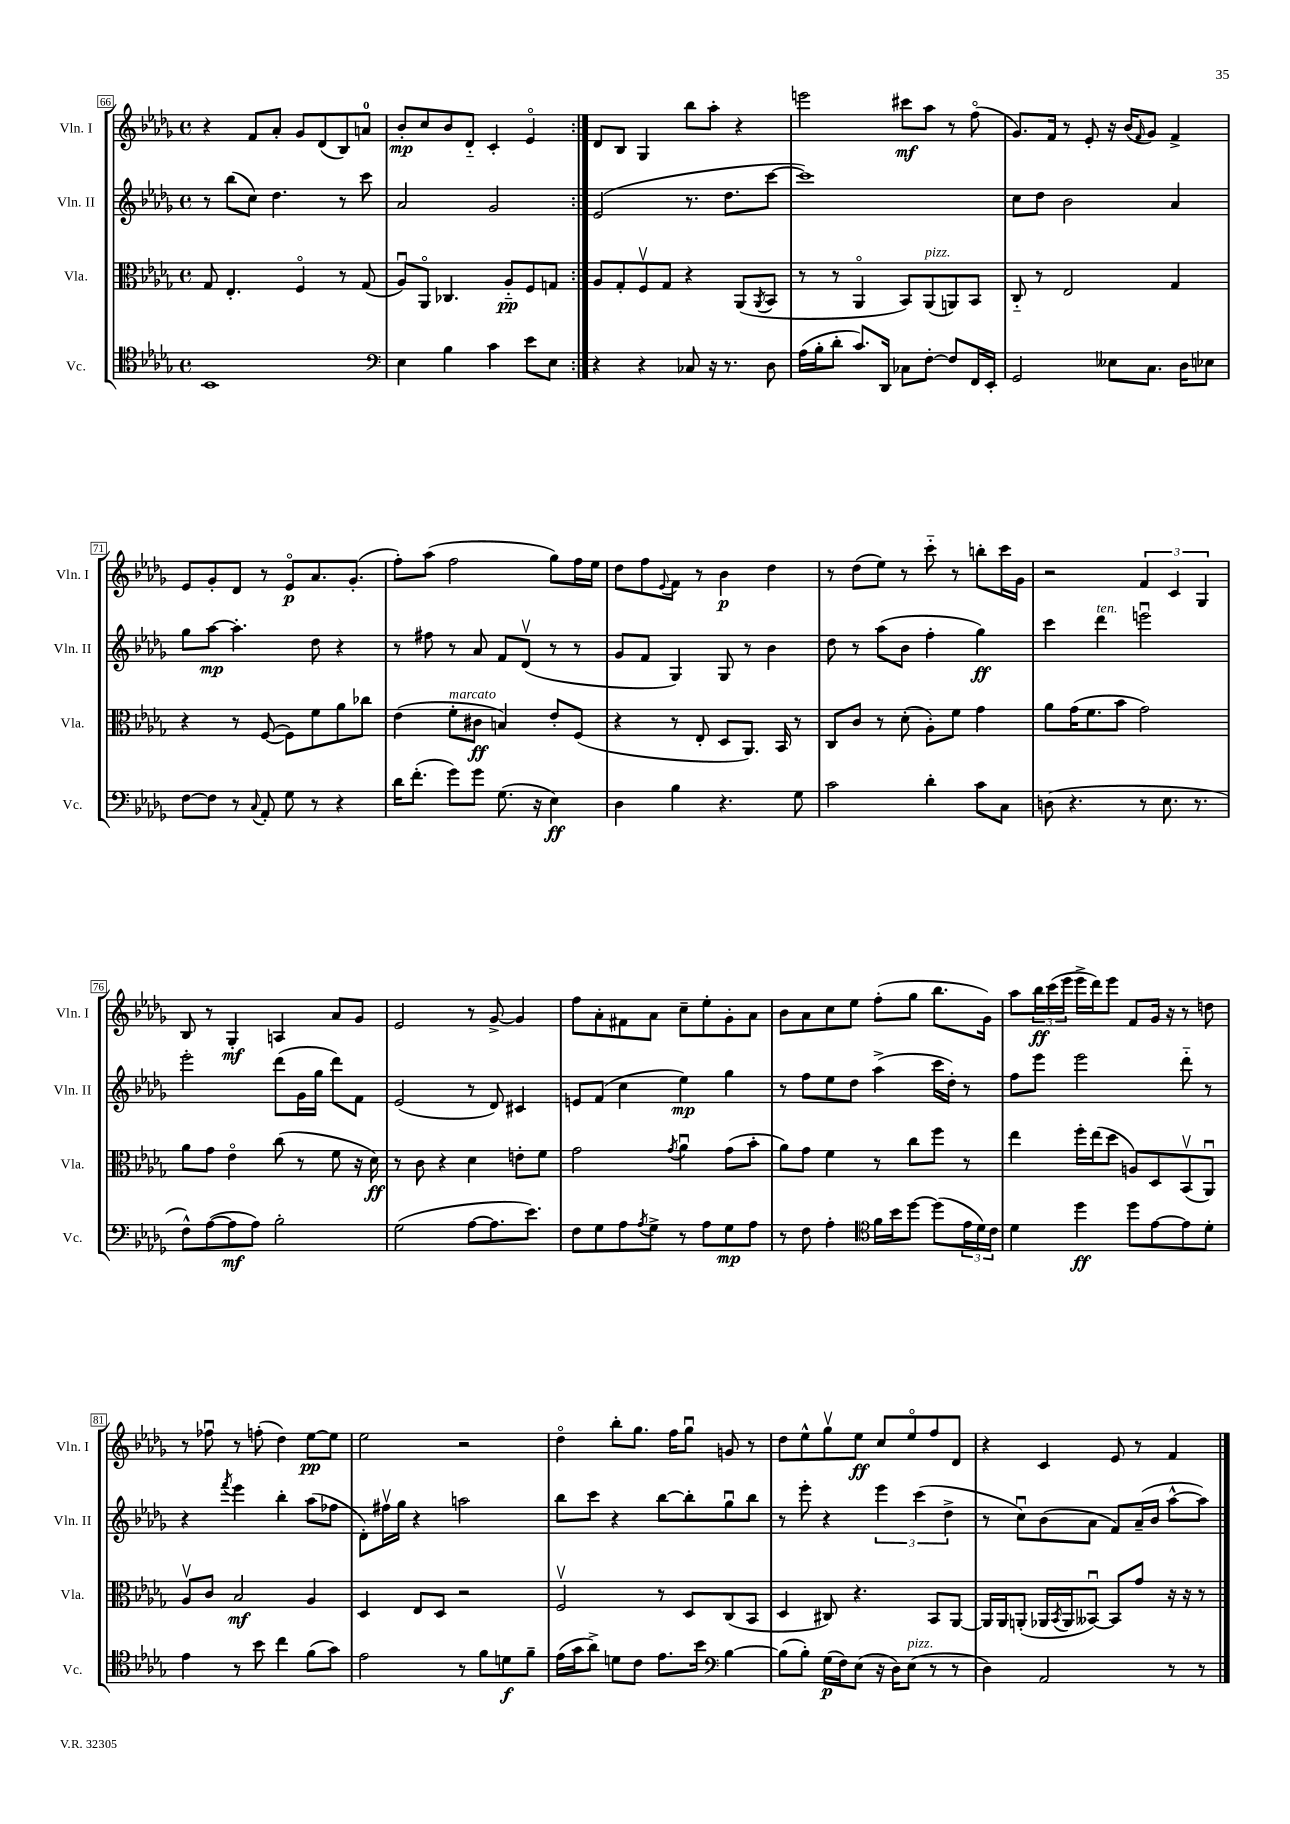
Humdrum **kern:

**kern	**dynam	**kern	**dynam	**kern	**dynam	**kern	**dynam
*part4	*part4	*part3	*part3	*part2	*part2	*part1	*part1
*staff4	*staff4	*staff3	*staff3	*staff2	*staff2	*staff1	*staff1
*I"Vc.	*	*I"Vla.	*	*I"Vln. II	*	*I"Vln. I	*
*I'Vc.	*	*I'Vla.	*	*I'Vln. II	*	*I'Vln. I	*
*clefC4	*	*clefC3	*	*clefG2	*	*clefG2	*
*k[b-e-a-d-g-]	*	*k[b-e-a-d-g-]	*	*k[b-e-a-d-g-]	*	*k[b-e-a-d-g-]	*
*M4/4	*	*M4/4	*	*M4/4	*	*M4/4	*
*met(c)	*	*met(c)	*	*met(c)	*	*met(c)	*
=66	=66	=66	=66	=66	=66	=66	=66
1BB-	.	8G-/	.	8r	.	4r	.
.	.	4.E-'/	.	(8bb-\L	.	.	.
.	.	.	.	8cc\J)	.	8f/L	.
.	.	.	.	4.dd-\	.	8a-'/J	.
.	.	4F/	.	.	.	8g-/L	.
.	.	.	.	.	.	(8d-/	.
.	.	8r	.	8r	.	8B-/)	.
.	.	(8G-/	.	8ccc\	.	8an/J	.
=67	=67	=67	=67	=67	=67	=67	=67
*clefF4	*	*	*	*	*	*	*
4E-\	.	8A-u/L)	.	2a-/	.	8b-'/L	mp
.	.	8AA-/J	.	.	.	8cc/	.
4B-\	.	4.C-X/	.	.	.	8b-/	.
.	.	.	.	.	.	8d-/J	.
4c\	.	.	.	2g-/	.	4c'/	.
.	.	8A-/L	pp	.	.	.	.
8e-\L	.	8F/	.	.	.	4e-/	.
8E-\J	.	8Gn/J	.	.	.	.	.
=68:|!	=68:|!	=68:|!	=68:|!	=68:|!	=68:|!	=68:|!	=68:|!
4r	.	8A-/L	.	(2e-/	.	8d-/L	.
.	.	8G-'/	.	.	.	8B-/J	.
4r	.	8Fv/	.	.	.	4G-/	.
.	.	8G-/J	.	.	.	.	.
8C-X/	.	4r	.	8.r	.	8bb-\L	.
16r	.	.	.	.	.	8aa-'\J	.
8.r	.	.	.	8.dd-\L	.	.	.
.	.	(8AA-/L	.	.	.	4r	.
.	.	8qAA-/	.	.	.	.	.
8D-\	.	8BB-/J	.	[8ccc\J	.	.	.
=69	=69	=69	=69	=69	=69	=69	=69
(16A-\LL	.	8r	.	1ccc])	.	2eeen\	.
16B-'\J	.	.	.	.	.	.	.
8d-'\J	.	8r	.	.	.	.	.
8.c/L)	.	4AA-/	.	.	.	.	.
16DD-/Jk	.	.	.	.	.	.	.
8C-X\L	.	8BB-/L)	.	.	.	8ccc#X\L	mf
!	!	!LO:TX:a:i:t=pizz.	!	!	!	!	!
[8F'\J	.	(8AA-/	.	.	.	8aa-\J	.
8F/L]	.	8AAn/)	.	.	.	8r	.
16FF/L	.	8BB-/J	.	.	.	(8ff\	.
16EE-'/JJ	.	.	.	.	.	.	.
=70	=70	=70	=70	=70	=70	=70	=70
2GG-/	.	8C/	.	8cc\L	.	8.g-/L)	.
.	.	8r	.	8dd-\J	.	.	.
.	.	.	.	.	.	16f/Jk	.
.	.	2E-/	.	2b-\	.	8r	.
.	.	.	.	.	.	8e-'/	.
8E--X\L	.	.	.	.	.	16r	.
.	.	.	.	.	.	(16b-/KL	.
.	.	.	.	.	.	16qqf/	.
8.C\J	.	.	.	.	.	8g-/J)	.
.	.	4G-/	.	4a-/	.	4f^/	.
16D-\KL	.	.	.	.	.	.	.
8E-X\J	.	.	.	.	.	.	.
!!LO:LB:g=z
=71	=71	=71	=71	=71	=71	=71	=71
[8F\L	.	4r	.	8gg-\L	.	8e-/L	.
8F\J]	.	.	.	[8aa-\J	mp	8g-'/	.
8r	.	8r	.	4.aa-'\]	.	8d-/J	.
8qqC/	.	.	.	.	.	.	.
8AA-'/	.	([8F/	.	.	.	8r	.
8G-\	.	8F\L])	.	.	.	8e-/L	p
8r	.	8f\	.	8dd-\	.	8.a-/	.
4r	.	8a-\	.	4r	.	.	.
.	.	.	.	.	.	(8.g-'/J	.
.	.	8cc-X\J	.	.	.	.	.
=72	=72	=72	=72	=72	=72	=72	=72
16d-\KL	.	(4e-\	.	8r	.	8ff'\L)	.
(8.f'\J	.	.	.	.	.	.	.
.	.	.	.	8ff#X\	.	(8aa-\J	.
!	!	!LO:TX:a:i:t=marcato	!	!	!	!	!
8g-\L)	.	8f'\L	.	8r	.	2ff\	.
8g-\J	.	8c#X\J	ff	8a-/	.	.	.
(8.G-\	.	4Bn/)	.	8f/L	.	.	.
.	.	.	.	(8d-v/J	.	.	.
16r	.	.	.	.	.	.	.
4E-\)	ff	8e-'/L	.	8r	.	8gg-\L)	.
.	.	(8F/J	.	8r	.	16ff\L	.
.	.	.	.	.	.	16ee-\JJ	.
=73	=73	=73	=73	=73	=73	=73	=73
4D-\	.	4r	.	8g-/L	.	8dd-\L	.
.	.	.	.	8f/J	.	8ff\	.
.	.	.	.	.	.	8qqe-/	.
4B-\	.	8r	.	4G-/)	.	8f\J	.
.	.	8E-'/	.	.	.	8r	.
4.r	.	8D-/L	.	8G-/	.	4b-\	p
.	.	8.AA-/J)	.	8r	.	.	.
.	.	.	.	4b-\	.	4dd-\	.
.	.	16BB-/	.	.	.	.	.
8G-\	.	8r	.	.	.	.	.
=74	=74	=74	=74	=74	=74	=74	=74
2c\	.	8C/L	.	8dd-\	.	8r	.
.	.	8c/J	.	8r	.	(8dd-\L	.
.	.	8r	.	(8aa-\L	.	8ee-\J)	.
.	.	(8d-'\	.	8b-\J	.	8r	.
4d-'\	.	8A-'\L)	.	4ff'\	.	8ccc\	.
.	.	8f\J	.	.	.	8r	.
8c\L	.	4g-\	.	4gg-\)	ff	8bbn'\L	.
8C\J	.	.	.	.	.	16ccc\L	.
.	.	.	.	.	.	16g-\JJ	.
=75	=75	=75	=75	=75	=75	=75	=75
(8Dn\	.	8a-\L	.	4ccc\	.	2r	.
4.r	.	(16g-\K	.	.	.	.	.
.	.	8.f\	.	.	.	.	.
!	!	!	!	!LO:TX:a:i:t=ten.	!	!	!
.	.	.	.	4ddd-\	.	.	.
.	.	8b-\J	.	.	.	.	.
8r	.	2g-\)	.	2eeenu\	.	6f/	.
8.E-\	.	.	.	.	.	.	.
.	.	.	.	.	.	6c/	.
8.r	.	.	.	.	.	.	.
.	.	.	.	.	.	6G-/	.
!!LO:LB:g=z
=76	=76	=76	=76	=76	=76	=76	=76
8F^^\L)	.	8a-\L	.	2eee-'\	.	8B-/	.
([8A-\	.	8g-\J	.	.	.	8r	.
8A-\]	mf	4e-\	.	.	.	4G-'/	mf
8A-\J)	.	.	.	.	.	.	.
2B-'\	.	(8cc\	.	(8ddd-\L	.	4An/	.
.	.	8r	.	16g-\L	.	.	.
.	.	.	.	16gg-\JJ	.	.	.
.	.	8f\	.	8ddd-\L)	.	8a-/L	.
.	.	16r	.	8f\J	.	8g-/J	.
.	.	16d-\)	ff	.	.	.	.
=77	=77	=77	=77	=77	=77	=77	=77
(2G-\	.	8r	.	(2e-/	.	2e-/	.
.	.	8c\	.	.	.	.	.
.	.	4r	.	.	.	.	.
[8A-\L	.	4d-\	.	8r	.	8r	.
8.A-\]	.	.	.	8d-/)	.	[8g-^/	.
.	.	8en'\L	.	4c#X/	.	4g-/]	.
8.e-\J)	.	.	.	.	.	.	.
.	.	8f\J	.	.	.	.	.
=78	=78	=78	=78	=78	=78	=78	=78
8F\L	.	2g-\	.	8en/L	.	8ff\L	.
8G-\	.	.	.	(8f/J	.	8a-'\	.
8A-\	.	.	.	4cc\	.	8f#X\	.
8qA-/	.	.	.	.	.	.	.
8G-^\J	.	.	.	.	.	8a-\J	.
.	.	8qg-/	.	.	.	.	.
8r	.	4a-u\	.	4ee-\)	mp	8cc~\L	.
8A-\L	.	.	.	.	.	8ee-'\	.
8G-\	mp	(8g-\L	.	4gg-\	.	8g-'\	.
8A-\J	.	8b-'\J	.	.	.	8a-\J	.
=79	=79	=79	=79	=79	=79	=79	=79
8r	.	8a-\L)	.	8r	.	8b-\L	.
8F\	.	8g-\J	.	8ff\L	.	8a-\	.
4A-'\	.	4f\	.	8ee-\	.	8cc\	.
.	.	.	.	8dd-\J	.	8ee-\J	.
*clefC4	*	*	*	*	*	*	*
16f\LL	.	8r	.	(4aa-^\	.	(8ff'\L	.
16b-\J	.	.	.	.	.	.	.
[8dd-\J	.	8cc\L	.	.	.	8gg-\J	.
(8dd-\L]	.	8ff\J	.	16ccc\LL	.	8.bb-\L	.
.	.	.	.	16dd-'\JJ)	.	.	.
24e-\L	.	8r	.	8r	.	.	.
24d-\)	.	.	.	.	.	.	.
.	.	.	.	.	.	16g-\Jk)	.
24c\JJ	.	.	.	.	.	.	.
=80	=80	=80	=80	=80	=80	=80	=80
4d-\	.	4ee-\	.	8ff\L	.	8aa-\L	.
.	.	.	.	8eee-\J	.	24bb-\L	ff
.	.	.	.	.	.	(24ccc\	.
.	.	.	.	.	.	24eee-\JJ	.
4dd-\	ff	16ff'\LL	.	2eee-\	.	16eee-^\LL	.
.	.	(16ee-\J	.	.	.	16ddd-\J)	.
.	.	8dd-\J	.	.	.	8eee-\J	.
8dd-\L	.	8An/L)	.	.	.	8f/L	.
[8e-\	.	8D-/	.	.	.	16g-/Jk	.
.	.	.	.	.	.	16r	.
8e-\]	.	(8BB-v/	.	8ddd-\	.	8r	.
8d-'\J	.	8AA-u/J)	.	8r	.	8ddn\	.
!!LO:LB:g=z
=81	=81	=81	=81	=81	=81	=81	=81
4e-\	.	8A-v/L	.	4r	.	8r	.
.	.	8c/J	.	.	.	8ff-Xu\	.
.	.	.	.	8qfff/	.	.	.
8r	.	2B-/	mf	4eee-\	.	8r	.
8b-\	.	.	.	.	.	(8ffn'\	.
4cc\	.	.	.	4bb-'\	.	4dd-\)	.
(8f\L	.	4A-/	.	(8aa-\L	.	[8ee-\L	pp
8g-\J)	.	.	.	8ff-X\J	.	8ee-\J]	.
=82	=82	=82	=82	=82	=82	=82	=82
2e-\	.	4D-/	.	8d-'\L)	.	2ee-\	.
.	.	.	.	16ff#Xv\L	.	.	.
.	.	.	.	16gg-\JJ	.	.	.
.	.	8E-/L	.	4r	.	.	.
.	.	8D-/J	.	.	.	.	.
8r	.	2r	.	2aan\	.	2r	.
8f\L	.	.	.	.	.	.	.
8dn\	f	.	.	.	.	.	.
8f~\J	.	.	.	.	.	.	.
=83	=83	=83	=83	=83	=83	=83	=83
(16e-\LL	.	2Fv/	.	8bb-\L	.	4dd-\	.
16g-\J	.	.	.	.	.	.	.
8a-^\J)	.	.	.	8ccc\J	.	.	.
8dn\L	.	.	.	4r	.	8bb-'\L	.
8c\J	.	.	.	.	.	8.gg-\J	.
8.e-\L	.	8r	.	[8bb-\L	.	.	.
.	.	.	.	.	.	16ff\KL	.
.	.	8D-/L	.	8bb-'\]	.	8gg-u\J	.
16b-\Jk	.	.	.	.	.	.	.
*clefF4	*	*	*	*	*	*	*
[4B-\	.	(8C/	.	8gg-u\	.	8gn/	.
.	.	8BB-/J	.	8bb-\J	.	8r	.
=84	=84	=84	=84	=84	=84	=84	=84
(8B-\L]	.	4D-/	.	8r	.	8dd-\L	.
8B-'\J)	.	.	.	8eee-'\	.	8ee-^^\	.
(16G-\LL	p	8C#X/)	.	4r	.	8gg-v\	.
16F\J)	.	.	.	.	.	.	.
(8E-\J	.	4.r	.	.	.	8ee-\J	ff
16r	.	.	.	6eee-\	.	8cc/L	.
16D-\KL)	.	.	.	.	.	.	.
!LO:TX:a:i:t=pizz.	!	!	!	!	!	!	!
(8E-\J	.	.	.	.	.	8ee-/	.
.	.	.	.	(6ccc\	.	.	.
8r	.	8BB-/L	.	.	.	8ff/	.
.	.	.	.	6dd-^\	.	.	.
8r	.	[8AA-/J	.	.	.	8d-/J	.
=85	=85	=85	=85	=85	=85	=85	=85
4D-\)	.	16AA-/LL]	.	8r	.	4r	.
.	.	16AA-/J	.	.	.	.	.
.	.	(8AAn'/J	.	8ccu\L)	.	.	.
2AA-/	.	16AA-X/LL	.	(8b-\	.	4c/	.
.	.	8qBB-/	.	.	.	.	.
.	.	16AA-/J	.	.	.	.	.
.	.	[8BB--Xu/J)	.	8a-\J	.	.	.
.	.	8BB--/L]	.	8f/L)	.	8e-/	.
.	.	8g-/J	.	(16a-~/L	.	8r	.
.	.	.	.	16b-/JJ	.	.	.
8r	.	16r	.	[8aa-^^\L	.	4f/	.
.	.	16r	.	.	.	.	.
8r	.	8r	.	8aa-\J])	.	.	.
==	==	==	==	==	==	==	==
*-	*-	*-	*-	*-	*-	*-	*-
